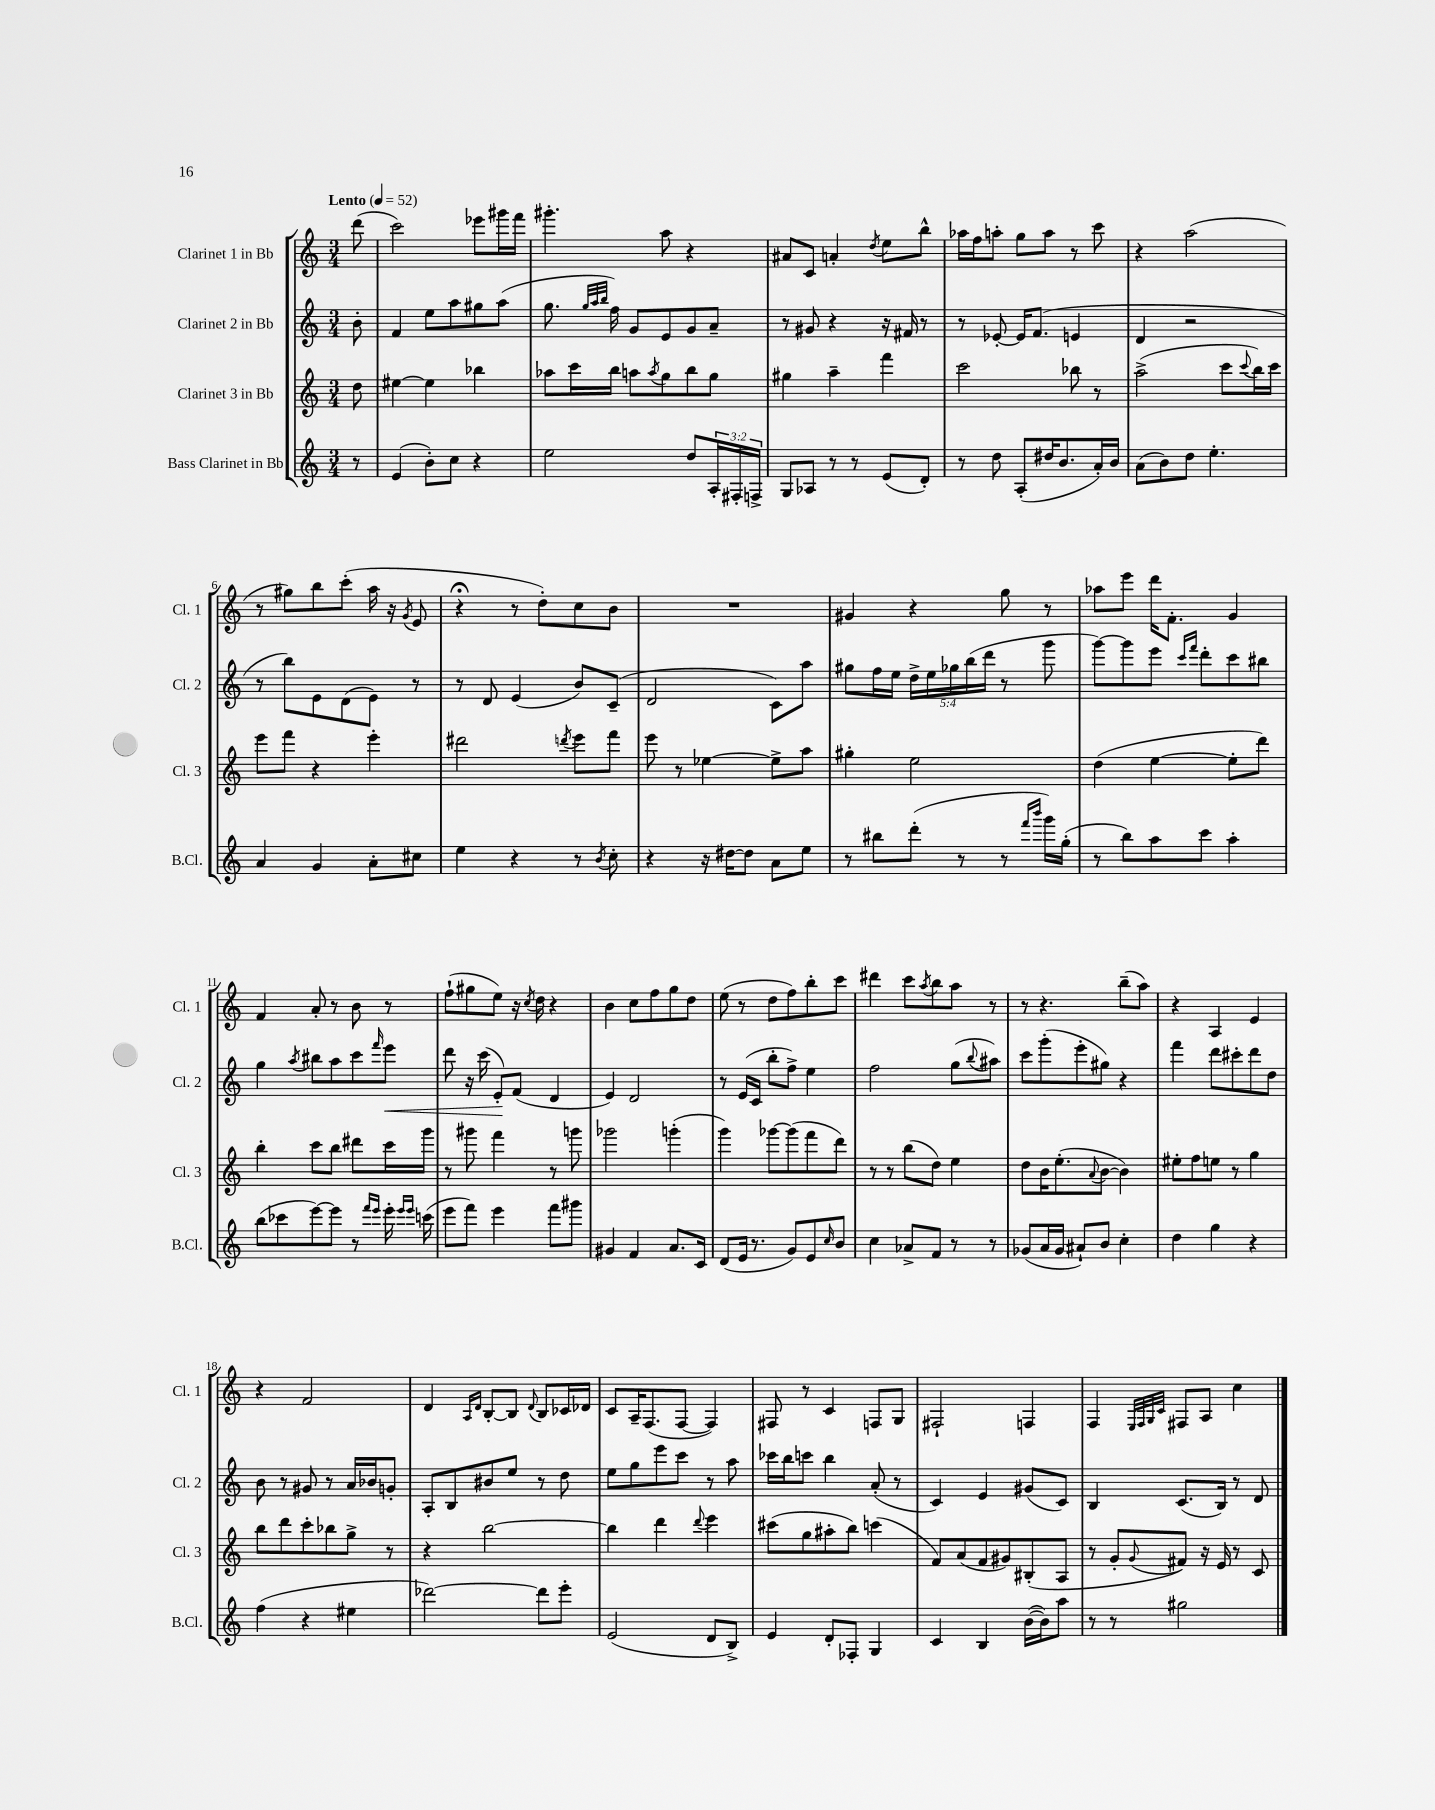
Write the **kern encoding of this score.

**kern	**kern	**kern	**dynam	**kern
*part4	*part3	*part2	*part2	*part1
*staff4	*staff3	*staff2	*staff2	*staff1
*I"Bass Clarinet in Bb	*I"Clarinet 3 in Bb	*I"Clarinet 2 in Bb	*	*I"Clarinet 1 in Bb
*I'B.Cl.	*I'Cl. 3	*I'Cl. 2	*	*I'Cl. 1
*clefG2	*clefG2	*clefG2	*	*clefG2
*k[]	*k[]	*k[]	*	*k[]
*M3/4	*M3/4	*M3/4	*	*M3/4
*MM52	*MM52	*MM52	*	*MM52
=	=	=	=	=
!	!	!	!	!LO:TX:a:B:t=Lento
8r	8dd\	8b'\	.	(8ddd\
=1	=1	=1	=1	=1
(4e/	[4ee#X\	4f/	.	2ccc\)
8b'\L)	4ee#\]	8ee\L	.	.
8cc\J	.	8aa\	.	.
4r	4bb-X\	8gg#X\	.	8eee-X\L
.	.	(8aa\J	.	16ggg#X\L
.	.	.	.	16fff\JJ
=2	=2	=2	=2	=2
2ee\	8aa-X\L	8.gg\	.	4.ggg#X'\
.	16ccc\L	.	.	.
.	.	32qqgg/LLL	.	.
.	.	32qqaa/	.	.
.	.	32qqbb/JJJ	.	.
.	16bb\JJ	16ff\)	.	.
.	8aan\L	8g/L	.	.
.	8qaa/	.	.	.
.	8gg\	8e/	.	8aa\
8dd/L	8bb\	8g/	.	4r
24A'/L	8gg\J	8a~/J	.	.
24F#X'/	.	.	.	.
24Fn^/JJ	.	.	.	.
=3	=3	=3	=3	=3
8G/L	4gg#X\	8r	.	8a#X/L
8A-X/J	.	8g#X/	.	8c/J
8r	4aa~\	4r	.	4an'/
8r	.	.	.	.
.	.	.	.	8qdd/
(8e/L	4fff\	16r	.	8ee\L
.	.	16f#X/	.	.
8d'/J)	.	8r	.	8bb^^\J
=4	=4	=4	=4	=4
8r	2ccc\	8r	.	16aa-X\LL
.	.	.	.	16ff\J
8dd\	.	[8e-X'/	.	8aan'\J
(8A'/L	.	16e-/KL]	.	8gg\L
.	.	(8.f/J	.	.
16dd#X/K	.	.	.	8aa\J
8.b/	.	.	.	.
.	8bb-X\	4en/	.	8r
16a'/L)	8r	.	.	8ccc\
16b/JJ	.	.	.	.
=5	=5	=5	=5	=5
(8a\L	(2aa^\	4d/	.	4r
8b\)	.	.	.	.
8dd\J	.	2r	.	(2aa\
4.ee'\	.	.	.	.
.	8ccc\L	.	.	.
.	8qqccc/	.	.	.
.	16bb\L)	.	.	.
.	16ccc\JJ	.	.	.
!!LO:LB:g=z
=6	=6	=6	=6	=6
4a/	8eee\L	8r	.	8r
.	8fff\J	8bb\L)	.	8gg#X\L)
4g/	4r	8e\	.	8bb\
.	.	(8d\	.	(8ccc'\J
8a'\L	4eee'\	8e\J)	.	16aa\
.	.	.	.	16r
.	.	.	.	8qg/
8cc#X\J	.	8r	.	8e/
=7	=7	=7	=7	=7
4ee\	2ddd#X\	8r	.	4r;<
.	.	8d/	.	.
4r	.	(4e/	.	8r
.	.	.	.	8dd'\L)
.	8qdddn/	.	.	.
8r	8eee\L	8b/L)	.	8cc\
8qb/	.	.	.	.
8cc'\	8fff\J	(8c~/J	.	8b\J
=8	=8	=8	=8	=8
4r	8eee\	2d/	.	2.r
.	8r	.	.	.
16r	[4ee-X\	.	.	.
[16dd#X\KL	.	.	.	.
8dd#\J]	.	.	.	.
8a\L	8ee-^\L]	8c\L)	.	.
8ee\J	8aa\J	8aa\J	.	.
=9	=9	=9	=9	=9
8r	4gg#X'\	8gg#X\L	.	4g#X/
8bb#X\L	.	16ff\L	.	.
.	.	16ee\JJ	.	.
(8ddd'\J	2ee\	20dd^\LL	.	4r
.	.	20ee\	.	.
.	.	20gg-X\	.	.
8r	.	.	.	.
.	.	(20bb\	.	.
.	.	20ddd\JJ	.	.
8r	.	8r	.	8gg\
16qqfff/LL	.	.	.	.
16qqbbb/JJ	.	.	.	.
16ggg\LL)	.	8ggg\	.	8r
(16gg'\JJ	.	.	.	.
=10	=10	=10	=10	=10
8r	(4dd\	[8ggg\L)	.	8aa-X\L
8bb\L)	.	8ggg\]	.	8eee\J
8aa\	[4ee\	8eee\J	.	16ddd\KL
.	.	.	.	8.f'\J
.	.	16qqccc/LL	.	.
.	.	16qqfff/JJ	.	.
8ccc\J	.	8ddd'\L	.	.
4aa'\	8ee'\L]	8ccc\	.	4g/
.	8ddd\J)	8bb#X\J	.	.
!!LO:LB:g=z
=11	=11	=11	=11	=11
(8bb\L	4bb'\	4gg\	.	4f/
8ccc-X\	.	.	.	.
.	.	8qaa/	.	.
[8eee\)	8ccc\L	8bb#X\L	.	8a'/
8eee\J]	8bb\J	8aa\	.	8r
8r	8ddd#X\L	8ccc\	.	8b\
16qqfff/LL	.	.	.	.
16qqeee/JJ	.	16qqfff/	.	.
!	!	!	!LO:HP:b	!
16eee'\	16ccc\L	8eee\J	<	8r
16qqeee/LL	.	.	.	.
16qqeee/JJ	.	.	.	.
(16cccn\	16ggg\JJ	.	.	.
=12	=12	=12	=12	=12
8eee\L	8r	8ddd\	.	(8ff`\L
8fff\J)	8ggg#X\	16r	.	8gg#X\
.	.	(16ccc\	.	.
4eee\	4fff\	8e'/L)	.	8ee\J)
.	.	(8f/J	[	16r
.	.	.	.	8qcc/
.	.	.	.	16dd\
8fff\L	8r	4d/	.	4r
8ggg#X\J	8gggn\	.	.	.
=13	=13	=13	=13	=13
4g#X/	2ggg-X\	4e/)	.	4b\
4f/	.	2d/	.	8cc\L
.	.	.	.	8ff\
8.a/L	(4gggn'\	.	.	8gg\
.	.	.	.	8dd\J
16c/Jk	.	.	.	.
=14	=14	=14	=14	=14
(8d/L	4ggg\)	8r	.	(8ee\
16e/Jk	.	(16e/LL	.	8r
8.r	.	16c/JJ	.	.
.	[8ggg-X\L	8bb'\L	.	8dd\L
8g/L)	(8ggg-\]	8ff^\J)	.	8ff\)
8e/	8fff\	4ee\	.	8bb'\
16qqcc/	.	.	.	.
8b/J	8ddd\J)	.	.	8ccc\J
=15	=15	=15	=15	=15
4cc\	8r	2ff\	.	4ddd#X\
.	8r	.	.	.
8a-X^/L	(8bb\L	.	.	8ccc\L
.	.	.	.	8qaa/
8f/J	8dd\J)	.	.	8bb\
8r	4ee\	(8gg\L	.	8aa\J
.	.	8qqbb/	.	.
8r	.	8aa#X\J)	.	8r
=16	=16	=16	=16	=16
(8g-X/L	8dd\L	8ccc\L	.	8r
16a/L	16b\K	(8ggg'\	.	4.r
16g-/JJ	(8.ee'\	.	.	.
8a#X`/L)	.	8eee'\	.	.
.	8qqa/	.	.	.
8b/J	[8b\J	8gg#X\J)	.	.
4cc'\	4b\])	4r	.	(8bb~\L
.	.	.	.	8aa\J)
=17	=17	=17	=17	=17
4dd\	8ee#X'\L	4fff\	.	4r
.	8ff\	.	.	.
4gg\	8een\J	8ddd\L	.	4A/
.	8r	8ccc#X'\	.	.
4r	4gg\	8ddd\	.	4e/
.	.	8dd\J	.	.
!!LO:LB:g=z
=18	=18	=18	=18	=18
(4ff\	8bb\L	8b\	.	4r
.	8ddd\	8r	.	.
4r	8ccc'\	8g#X/	.	2f/
.	8bb-X\	8r	.	.
4ee#X\	8gg^\J	16a/LL	.	.
.	.	16b-X/J	.	.
.	8r	8gn'/J	.	.
=19	=19	=19	=19	=19
[2ddd-X\)	4r	8A'/L	.	4d/
.	.	8B/	.	.
.	.	.	.	16qqA/LL
.	.	.	.	16qqd/JJ
.	[2bb\	8b#X/	.	[8B'/L
.	.	8ee/J	.	8B/J]
.	.	.	.	8qqd/
8ddd-\L]	.	8r	.	8B/L
8eee'\J	.	8dd\	.	16c-X/L
.	.	.	.	16d-X/JJ
=20	=20	=20	=20	=20
(2e/	4bb\]	8ee\L	.	8c/L
.	.	8gg\	.	16A~/K
.	.	.	.	(8.F/
.	4ddd\	8eee\	.	.
.	.	8ccc\J	.	[8F/J
.	8qqddd/	.	.	.
8d/L	4eee\	8r	.	4F/])
8B^/J)	.	8aa\	.	.
=21	=21	=21	=21	=21
4e/	(8ccc#X\L	16ccc-X\LL	.	8F#X/
.	.	16bb\J	.	.
.	8gg\	8cccn\J	.	8r
8d'/L	8aa#X'\	4bb\	.	4c/
8F-X'/J	8bb\J)	.	.	.
4G/	(4cccn\	(8a'/	.	8Fn/L
.	.	8r	.	8G/J
=22	=22	=22	=22	=22
4c/	8f/L)	4c/)	.	2F#X`/
.	(8a/	.	.	.
4B/	8f/	4e/	.	.
.	8g#X/)	.	.	.
([16b\LL	(8B#X'/	(8g#X/L	.	4Fn/
16b\J])	.	.	.	.
8aa\J	8A/J	8c/J)	.	.
=23	=23	=23	=23	=23
8r	8r	4B/	.	4F/
8r	8g'/L	.	.	.
.	.	.	.	32qqE/LLL
.	.	.	.	32qqF/
.	.	.	.	32qqG/
.	8qqg/	.	.	32qqc/JJJ
2gg#X\	8f#X/J)	(8.c/L	.	8F#X/L
.	16r	.	.	8A/J
.	16e/	16B/Jk)	.	.
.	8r	8r	.	4cc\
.	8c/	8d/	.	.
==	==	==	==	==
*-	*-	*-	*-	*-
